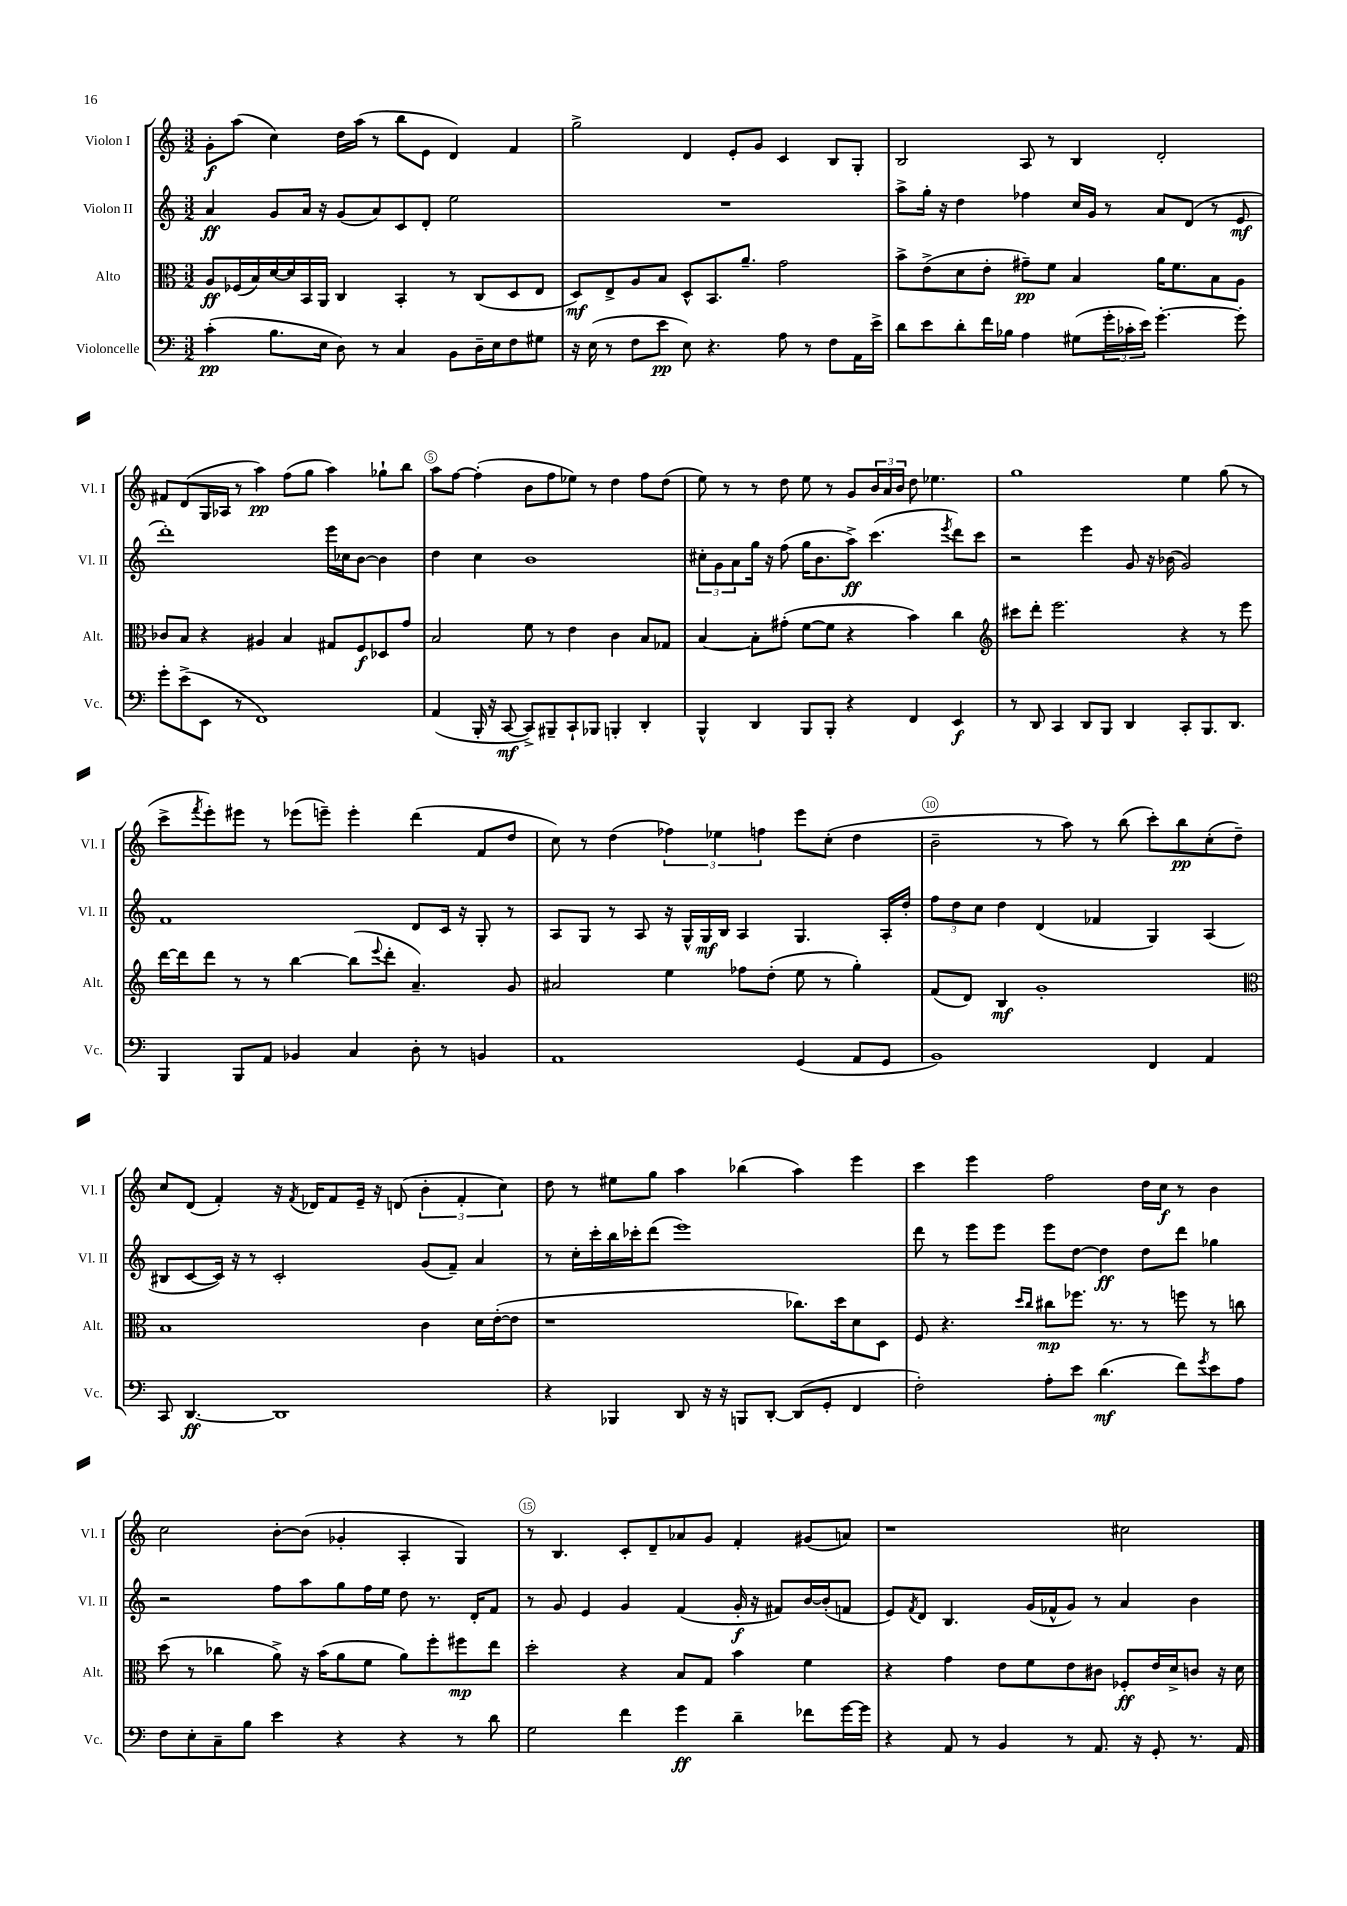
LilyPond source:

<<
\new StaffGroup <<
\new Staff = "s0" \with { instrumentName = "Violon I" shortInstrumentName = "Vl. I" } {
    \clef treble \key c \major \numericTimeSignature \time 3/2
    g'8-.\f a''8( c''4) d''16 a''16( r8 b''8 e'8 d'4) f'4 |
    g''2-> d'4 e'8-. g'8 c'4 b8 g8-. |
    b2 a8 r8 b4 d'2-. |
    fis'8 d'8( g16 aes16 r8 a''4\pp) f''8( g''8 a''4) ges''8-! b''8 |
    a''8 f''8~ f''4-.( b'8 f''8 ees''8) r8 d''4 f''8 d''8( |
    e''8) r8 r8 d''8 e''8 r8 g'8 \tuplet 3/2 { b'16 a'16 b'16 } d''8 ees''4. |
    g''1 e''4 g''8( r8 |
    c'''8-> \acciaccatura { f'''8 } e'''8-.) eis'''8 r8 ees'''8( e'''8--) e'''4-. d'''4( f'8 d''8 |
    c''8) r8 d''4( \tuplet 3/2 { fes''4) ees''4 f''4 } e'''8 c''8-.( d''4 |
    b'2-- r8 a''8) r8 b''8( c'''8-.) b''8\pp c''8-.( d''8--) |
    c''8 d'8( f'4-.) r16 \acciaccatura { f'8 } des'16 f'8 e'16-- r16 d'8( \tuplet 3/2 { b'4-. f'4-. c''4) } |
    d''8 r8 eis''8 g''8 a''4 bes''4( a''4) e'''4 |
    c'''4 e'''4 f''2 d''16 c''16\f r8 b'4 |
    c''2 b'8~-. b'8( ges'4-. a4-. g4) |
    r8 b4. c'8-. d'8-- aes'8 g'8 f'4-. gis'8( a'8) |
    r1 cis''2 \bar "|." |
}
\new Staff = "s1" \with { instrumentName = "Violon II" shortInstrumentName = "Vl. II" } {
    \clef treble \key c \major \numericTimeSignature \time 3/2
    a'4\ff g'8 a'16 r16 g'8( a'8) c'8 d'8-. e''2 |
    R1. |
    a''8-> g''16-. r16 d''4 fes''4 c''16 g'16 r8 a'8 d'8( r8 e'8\mf |
    d'''1-.) e'''16 ces''16 b'8~ b'4 |
    d''4 c''4 b'1 |
    \tuplet 3/2 { cis''8-. g'8 a'8 } g''16 r16 f''8( g''16 b'8. a''8->\ff) c'''4.( \acciaccatura { e'''8 } d'''8) c'''8 |
    r2 e'''4 g'8 r16 bes'16( g'2) |
    f'1 d'8 c'16 r16 g8-. r8 |
    a8 g8 r8 a8 r16 g16-^ g16\mf b16 a4 g4. a16-. d''16-. |
    \tuplet 3/2 { f''8 d''8 c''8 } d''4 d'4( fes'4 g4) a4( |
    bis8 c'8~ c'16) r16 r8 c'2-. g'8( f'8--) a'4 |
    r8 c''16-. c'''16-. b''16 ces'''16-. d'''8( e'''1) |
    d'''8 r8 e'''8 e'''8 e'''8 d''8~ d''4\ff d''8 d'''8 ges''4 |
    r2 f''8 a''8 g''8 f''16 e''16 d''8 r8. d'16-. f'8 |
    r8 g'8 e'4 g'4 f'4( g'16-.\f r16 fis'8) b'16~ b'16-.( f'8 |
    e'8) \acciaccatura { f'8 } d'8 b4. g'16( fes'16-^ g'8) r8 a'4 b'4 \bar "|." |
}
\new Staff = "s2" \with { instrumentName = "Alto" shortInstrumentName = "Alt." } {
    \clef alto \key c \major \numericTimeSignature \time 3/2
    a8\ff fes16( b16) d'16~ d'16 b,16 a,16 c4 b,4-. r8 c8( d8 e8 |
    d8\mf) e8-> a8 b8 d8-^ b,8. a'8.-- g'2 |
    b'8-> e'8->( d'8 e'8-. gis'8--\pp) f'8 b4 a'16 f'8. b8 a8 |
    ces'8 b8 r4 ais4 b4 gis8 f8\f des8 g'8 |
    b2 f'8 r8 e'4 c'4 b8 ges8 |
    b4~ b8-. gis'8-.( f'8~ f'8 r4 b'4) c''4 |
    \clef treble cis'''8 d'''8-. e'''2. r4 r8 e'''8 |
    d'''16~ d'''16 d'''8 r8 r8 b''4~ b''8( \appoggiatura { e'''8 } d'''8-. a'4.--) g'8 |
    ais'2 e''4 fes''8 d''8-.( e''8 r8 g''4-.) |
    f'8( d'8) b4\mf g'1-. |
    \clef alto b1 c'4 d'16 e'16~-.( e'8 |
    r1 ces''8.) d''16 d'8 d8 |
    f8 r4. \grace { d''16 c''16 } cis''8\mp fes''8. r8. r8 f''8 r8 c''8 |
    d''8( r8 ces''4 a'8->) r16 b'16( a'8 f'8 a'8) f''8-. fis''8\mp e''8 |
    d''2-. r4 b8 g8 b'4 f'4 |
    r4 g'4 e'8 f'8 e'8 cis'8 fes8-.\ff e'16 d'16-> c'8 r16 d'16 \bar "|." |
}
\new Staff = "s3" \with { instrumentName = "Violoncelle" shortInstrumentName = "Vc." } {
    \clef bass \key c \major \numericTimeSignature \time 3/2
    c'4-.\pp( b8. e16 d8) r8 c4 b,8 d16-- e16 f8 gis8 |
    r16 e16( r8 f8 e'8\pp e8) r4. a8 r8 f8 a,16 e'16-> |
    d'8 e'8 d'8-. f'16 bes16 a4 gis8( \tuplet 3/2 { g'16-. ces'16-. e'16) } g'4.~-. g'8-. |
    g'8-. e'8->( e,8 r8 f,1) |
    a,4( b,,16-. r16 c,8~\mf c,8->) bis,,8-- c,8-! bes,,8 b,,4-. d,4-. |
    b,,4-^ d,4 b,,8 b,,8-. r4 f,4 e,4\f |
    r8 d,8 c,4 d,8 b,,8 d,4 c,8-. b,,8. d,8. |
    b,,4 b,,8 a,8 bes,4 c4 d8-. r8 b,4 |
    a,1 g,4( a,8 g,8 |
    b,1) f,4 a,4 |
    c,8 d,4.~\ff d,1 |
    r4 bes,,4 d,8 r16 r16 b,,8 d,8~-. d,8( g,8-. f,4 |
    f2-.) a8-. e'8 d'4.\mf( f'8) \acciaccatura { g'8 } e'8 a8 |
    f8 e8-. c8-- b8 e'4 r4 r4 r8 d'8 |
    g2 f'4 g'4\ff d'4-- fes'8 g'16~ g'16 |
    r4 a,8 r8 b,4 r8 a,8. r16 g,8-. r8. a,16 \bar "|." |
}
>>
>>
\layout { \context { \Score \override BarNumber.break-visibility = ##(#f #t #t) barNumberVisibility = #(every-nth-bar-number-visible 5) \override BarNumber.stencil = #(make-stencil-circler 0.1 0.3 ly:text-interface::print) } }
